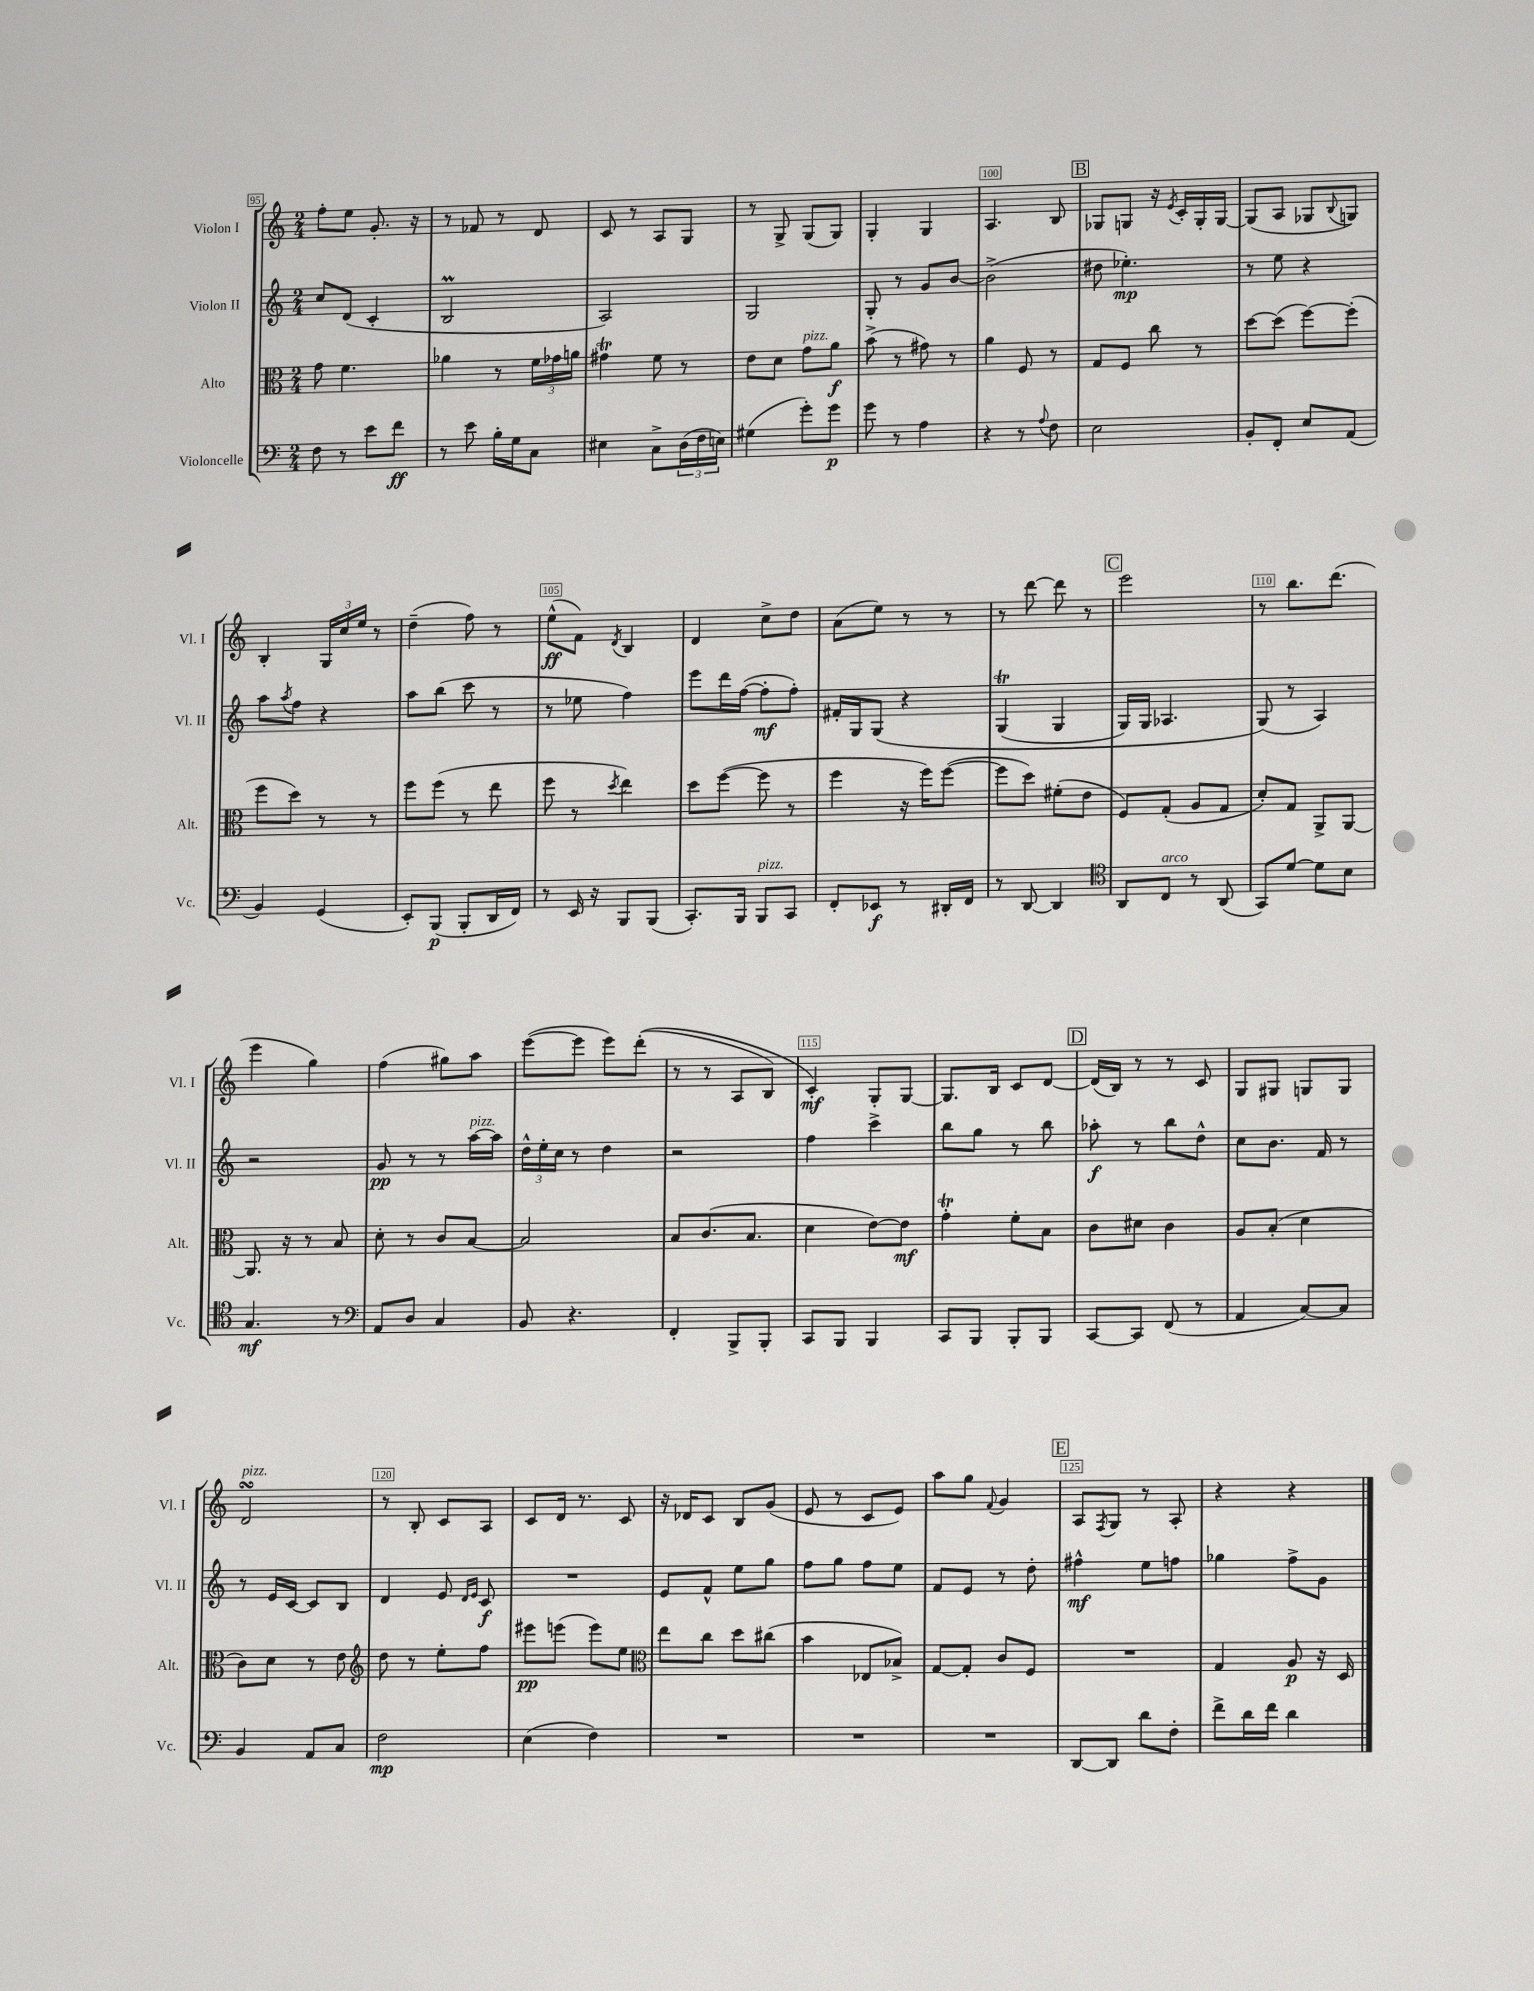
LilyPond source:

<<
\new StaffGroup <<
\new Staff = "s0" \with { instrumentName = "Violon I" shortInstrumentName = "Vl. I" } {
    \clef treble \key c \major \numericTimeSignature \time 2/4
    f''8-. e''8 g'8.-. r16 |
    r8 fes'8 r8 d'8 |
    c'8 r8 a8 g8 |
    r8 g8-> g8( g8) |
    g4-. g4 |
    a4. b8 |
    \mark \markup { \box "B" } ges8 g8 r16 \acciaccatura { e'8 } c'16-. g16-. g16~ |
    g8( a8 ges8 \appoggiatura { b8 } g8) |
    b4-. \tuplet 3/2 { g16 c''16 e''16 } r8 |
    d''4--( f''8) r8 |
    e''8-^\ff( f'8) \acciaccatura { d'8 } b4 |
    d'4 c''8-> d''8 |
    a'8( e''8) r8 r8 |
    r8 d'''8~ d'''8 r8 |
    \mark \markup { \box "C" } e'''2 |
    r8 b''8. d'''8.( |
    e'''4 g''4) |
    f''4( gis''8) a''8 |
    e'''8~( e'''8 e'''8) d'''8-.(\( |
    r8 r8 a8 b8) |
    c'4-.\mf\) g8-. g8~ |
    g8. b16 c'8 d'8~ |
    \mark \markup { \box "D" } d'16( b16) r8 r8 c'8 |
    g8 gis8 g8 g8 |
    d'2\turn^\markup { \italic "pizz." } |
    r8 b8-. c'8 a8 |
    c'8 d'16 r8. c'8 |
    r16 des'16 c'8 b8 g'8( |
    e'8 r8 c'8 e'8) |
    a''8 g''8 \appoggiatura { f'8 } g'4 |
    \mark \markup { \box "E" } a8 \acciaccatura { f8 } g8 r8 a8-. |
    r4 r4 \bar "|." |
}
\new Staff = "s1" \with { instrumentName = "Violon II" shortInstrumentName = "Vl. II" } {
    \clef treble \key c \major \numericTimeSignature \time 2/4
    c''8 d'8( c'4-. |
    b2\prall |
    a2) |
    g2 |
    g8-. r8 g'8 b'8~ |
    b'2->( |
    \mark \markup { \box "B" } dis''8 ees''4.-.\mp) |
    r8 e''8 r4 |
    a''8 \acciaccatura { a''8 } f''8 r4 |
    a''8 b''8( c'''8 r8 |
    r8 ees''8 f''4) |
    e'''8 d'''16 f''16~( f''8-.\mf f''8-.) |
    fis'16-. g16 g8\( r4 |
    g4\trill( g4 |
    \mark \markup { \box "C" } g16) g16 aes4. |
    g8(\) r8 a4) |
    r2 |
    g'8\pp r8 r8 a''16~^\markup { \italic "pizz." } a''16 |
    \tuplet 3/2 { d''16-^ e''16-. c''16 } r8 d''4 |
    r2 |
    f''4 c'''4-> |
    b''8 g''8 r8 b''8 |
    \mark \markup { \box "D" } aes''8-.\f r8 b''8 d''8-^ |
    c''8 b'8. f'16 r8 |
    r8 e'16 c'16~ c'8 b8 |
    d'4 e'8 \grace { d'16 e'16 } c'8\f |
    R2 |
    e'8 f'8-^ e''8 g''8 |
    f''8 g''8 f''8 e''8 |
    f'8 e'8 r8 d''8-. |
    \mark \markup { \box "E" } fis''4-^\mf e''8 f''8 |
    ges''4 f''8-> g'8 \bar "|." |
}
\new Staff = "s2" \with { instrumentName = "Alto" shortInstrumentName = "Alt." } {
    \clef alto \key c \major \numericTimeSignature \time 2/4
    g'8 f'4. |
    aes'4 r8 \tuplet 3/2 { f'16 ges'16 a'16 } |
    gis'4\trill f'8 r8 |
    e'8 d'8 g'8^\markup { \italic "pizz." } a'8\f |
    b'8->( r8 gis'8) r8 |
    a'4 f8 r8 |
    \mark \markup { \box "B" } g8 f8 c''8 r8 |
    d''8~ d''8( f''8~) f''8-.( |
    f''8 d''8) r8 r8 |
    f''8 f''8( r8 e''8 |
    f''8 r8 \acciaccatura { d''8 } e''4) |
    d''8 f''8~( f''8 r8 |
    f''4 r16 f''16) f''8~( |
    f''8 d''8) fis'8-.( e'8 |
    \mark \markup { \box "C" } f8) g8-.( a8 g8 |
    d'8-.) g8 a,8-> a,8~ |
    a,8. r16 r8 b8 |
    d'8-. r8 c'8 b8~ |
    b2 |
    b8 c'8.( b8. |
    d'4 e'8~) e'8\mf |
    g'4-.\trill f'8-. b8 |
    \mark \markup { \box "D" } c'8 dis'8 c'4 |
    a8 b8-.( d'4 |
    c'8) d'8 r8 e'8 |
    \clef treble d''8 r8 e''8-. f''8 |
    eis'''8\pp e'''8( e'''8) e''8 |
    \clef alto e''8 c''8 d''8 cis''8( |
    b'4 ees8 bes8->) |
    g8~ g8-. c'8 f8 |
    \mark \markup { \box "E" } R2 |
    g4 a8\p r16 d16 \bar "|." |
}
\new Staff = "s3" \with { instrumentName = "Violoncelle" shortInstrumentName = "Vc." } {
    \clef bass \key c \major \numericTimeSignature \time 2/4
    f8 r8 e'8 f'8\ff |
    r8 e'8 b16-. g16 c8 |
    eis4 c8-> \tuplet 3/2 { d16( f16 e16) } |
    gis4( g'8-.) g'8\p |
    g'8 r8 a4 |
    r4 r8 \appoggiatura { a8 } f8 |
    \mark \markup { \box "B" } e2 |
    b,8-. f,8-. e8 a,8( |
    b,4) g,4( |
    e,8-.) b,,8\p( b,,8-. d,16 f,16) |
    r8 e,16 r16 b,,8 b,,8( |
    c,8.-.) b,,16 b,,8^\markup { \italic "pizz." } c,8 |
    f,8-. ees,8\f r8 dis,16-. f,16 |
    r8 d,8~ d,4 |
    \mark \markup { \box "C" } \clef tenor a,8 c8^\markup { \italic "arco" } r8 a,8( |
    g,8) d'8~ d'8 b8 |
    g4.\mf r8 |
    \clef bass a,8 d8 c4 |
    b,8 r4. |
    f,4-. b,,8-> b,,8-. |
    c,8 b,,8 b,,4 |
    c,8 b,,8 b,,8-. b,,8 |
    \mark \markup { \box "D" } c,8~ c,8 f,8( r8 |
    a,4 c8~) c8 |
    b,4 a,8 c8 |
    f2\mp |
    e4( f4) |
    R2 |
    R2 |
    R2 |
    \mark \markup { \box "E" } d,8~ d,8 d'8 f8-. |
    f'8-> d'16 f'16 d'4 \bar "|." |
}
>>
>>
\layout { \context { \Score currentBarNumber = #95 \override BarNumber.break-visibility = ##(#f #t #t) barNumberVisibility = #(every-nth-bar-number-visible 5) \override BarNumber.stencil = #(make-stencil-boxer 0.1 0.3 ly:text-interface::print) } }
